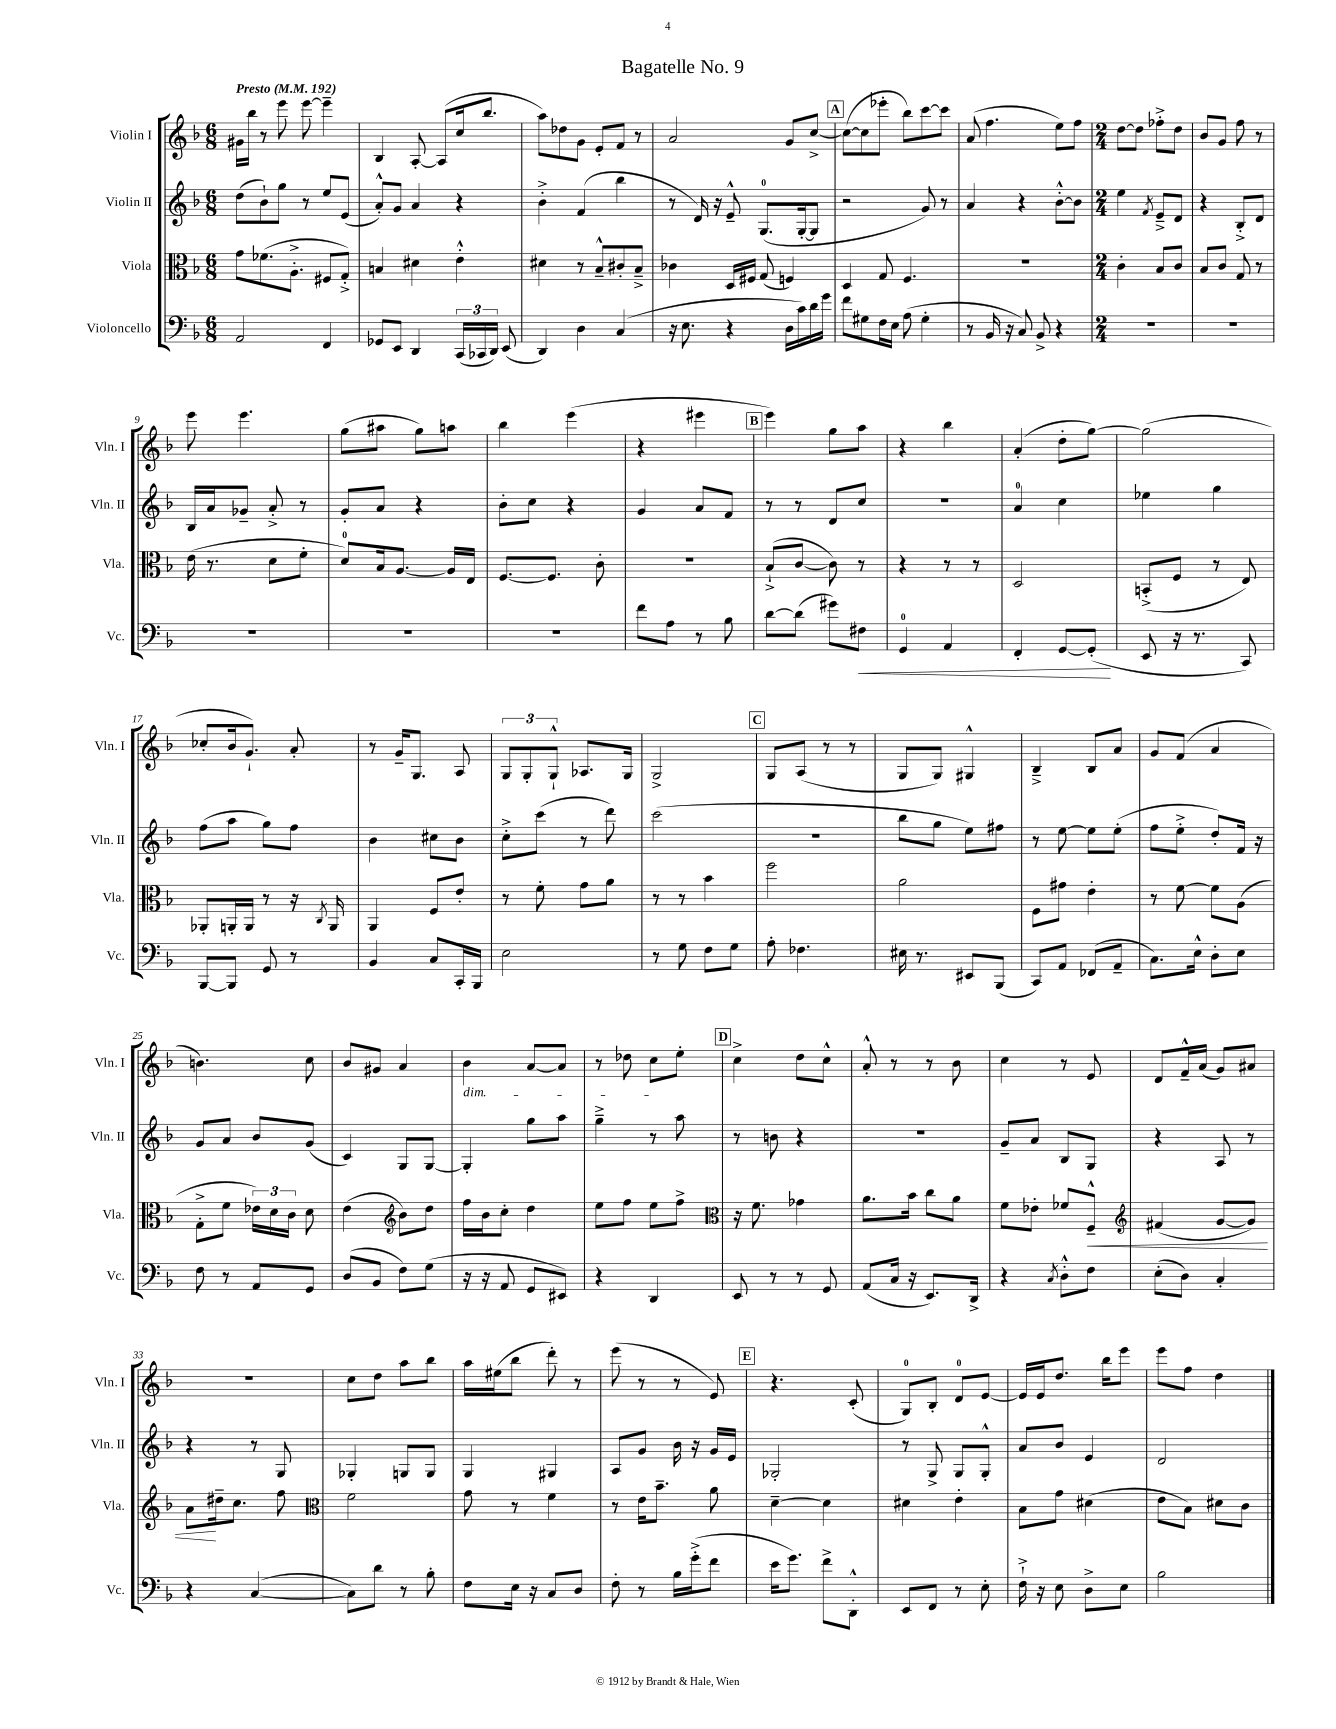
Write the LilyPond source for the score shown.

\header { title = "Bagatelle No. 9" }
<<
\new StaffGroup <<
\new Staff = "s0" \with { instrumentName = "Violin I" shortInstrumentName = "Vln. I" } {
    \clef treble \key f \major \numericTimeSignature \time 6/8 \tempo "Presto" 4 = 192
    \autoBeamOff gis'16[ bes''16] r8 e'''8 e'''8~ e'''4-- |
    bes4 a8~-. a8[( c''16 bes''8.] |
    a''8[) des''8 g'8] e'8[-. f'8] r8 |
    a'2 g'8[ c''8]~-> |
    \mark \markup { \box "A" } c''8[~( c''8 ees'''8]-. bes''8[) c'''8~ c'''8] |
    a'8( f''4. e''8[) f''8] |
    \numericTimeSignature \time 2/4 d''8[~ d''8] fes''8[-.-> d''8] |
    bes'8[ g'8] f''8 r8 |
    e'''8 e'''4. |
    g''8[( ais''8] g''8[) a''8] |
    bes''4 e'''4( |
    r4 eis'''4 |
    \mark \markup { \box "B" } e'''4) g''8[ a''8] |
    r4 bes''4 |
    a'4-.( d''8[-. g''8]~) |
    g''2( |
    ces''8[-. bes'16 g'8.]-!) a'8-. |
    r8 g'16[-- g8.] a8 |
    \tuplet 3/2 { g8[ g8-. g8]-!-^ } aes8.[ g16] |
    g2-> |
    \mark \markup { \box "C" } g8[ a8]( r8 r8 |
    g8[ g8]) gis4-^ |
    bes4---> bes8[ a'8] |
    g'8[ f'8]( a'4 |
    b'4.) c''8 |
    bes'8[ gis'8] a'4 |
    bes'4\dim a'8[~ a'8] |
    r8 des''8 c''8[\! e''8]-. |
    \mark \markup { \box "D" } c''4-> d''8[ c''8]-^ |
    a'8-.-^ r8 r8 bes'8 |
    c''4 r8 e'8 |
    d'8[ f'16---^ a'16]( g'8[) ais'8] |
    R2 |
    c''8[ d''8] a''8[ bes''8] |
    a''16[ eis''16( bes''8] d'''8-.) r8 |
    e'''8( r8 r8 e'8) |
    \mark \markup { \box "E" } r4. c'8-.( |
    g8[-0) bes8]-. d'8[-0 e'8]~ |
    e'16[ e'16 d''8.] bes''16[ e'''8] |
    e'''8[ f''8] d''4 \bar "|." |
}
\new Staff = "s1" \with { instrumentName = "Violin II" shortInstrumentName = "Vln. II" } {
    \clef treble \key f \major \numericTimeSignature \time 6/8
    \autoBeamOff d''8[( bes'8-!) g''8] r8 e''8[ e'8]( |
    a'8[-.-^) g'8] a'4 r4 |
    bes'4-.-> f'4( bes''4 |
    r8 d'16) r16 e'8---^ g8.[-0( g16~-. g8] |
    \mark \markup { \box "A" } r2 g'8) r8 |
    a'4 r4 bes'8[~-.-^ bes'8] |
    \numericTimeSignature \time 2/4 e''4 \acciaccatura { f'8 } e'8[---> d'8] |
    r4 bes8[-.-> d'8] |
    bes16[ a'16 ges'8]-- a'8-.-> r8 |
    g'8[-. a'8] r4 |
    bes'8[-. c''8] r4 |
    g'4 a'8[ f'8] |
    \mark \markup { \box "B" } r8 r8 d'8[ c''8] |
    R2 |
    a'4-0 c''4 |
    ees''4 g''4 |
    f''8[( a''8] g''8[) f''8] |
    bes'4 cis''8[ bes'8] |
    c''8[-.-> c'''8]( r8 d'''8) |
    c'''2( |
    \mark \markup { \box "C" } R2 |
    bes''8[ g''8] e''8[) fis''8] |
    r8 e''8~ e''8[ e''8]-.( |
    f''8[ e''8]-.-> d''8[-.) f'16] r16 |
    g'8[ a'8] bes'8[ g'8]( |
    c'4) g8[ g8]~ |
    g4-. g''8[ a''8] |
    g''4---> r8 a''8 |
    \mark \markup { \box "D" } r8 b'8 r4 |
    r2 |
    g'8[-- a'8] bes8[ g8] |
    r4 a8 r8 |
    r4 r8 g8 |
    ges4-. g8[ g8] |
    g4 gis4 |
    a8[ g'8] bes'16 r16 g'16[ e'16] |
    \mark \markup { \box "E" } ges2-. |
    r8 g8-> g8[ g8]-.-^ |
    a'8[ bes'8] e'4 |
    d'2 \bar "|." |
}
\new Staff = "s2" \with { instrumentName = "Viola" shortInstrumentName = "Vla." } {
    \clef alto \key f \major \numericTimeSignature \time 6/8
    \autoBeamOff g'8[ fes'8.( a8.]-.-> fis8[ g8]-.->) |
    b4 dis'4 e'4-.-^ |
    dis'4 r8 bes8[---^ cis'8-. bes8]---> |
    ces'4 d16[ fis16] g8( f4) |
    \mark \markup { \box "A" } d4 g8 f4. |
    R2. |
    \numericTimeSignature \time 2/4 c'4-. bes8[ c'8] |
    bes8[ c'8] g8 r8 |
    e'16( r8. d'8[ f'8]-. |
    d'8[-0) bes16 a8.]~ a16[ e16] |
    f8.[~ f8.] c'8-. |
    R2 |
    \mark \markup { \box "B" } bes8[-!->( c'8]~ c'8) r8 |
    r4 r8 r8 |
    d2 |
    b,8[-.->( f8] r8 e8) |
    aes,8[-. a,16-. a,16] r8 r16 \acciaccatura { c8 } a,16 |
    a,4 f8[ e'8]-. |
    r8 f'8-. g'8[ a'8] |
    r8 r8 bes'4 |
    \mark \markup { \box "C" } f''2 |
    a'2 |
    f8[ gis'8] e'4-. |
    r8 f'8~ f'8[ a8]( |
    g8[-.-> f'8] \tuplet 3/2 { ees'16[) d'16 c'16] } d'8 |
    e'4( \clef treble bes'8[) d''8] |
    f''16[ bes'16 c''8]-. d''4 |
    e''8[ f''8] e''8[ f''8]-> |
    \mark \markup { \box "D" } \clef alto r16 f'8. ges'4 |
    a'8.[ bes'16] c''8[ a'8] |
    f'8[ ees'8]-. fes'8[ f8]---^\< |
    \clef treble fis'4( g'8[~ g'8]) |
    a'8[\! dis''16-- c''8.] f''8 |
    \clef alto f'2 |
    g'8 r8 f'4 |
    r8 e'16[ bes'8.]-- a'8 |
    \mark \markup { \box "E" } d'4~-- d'4 |
    dis'4 e'4-. |
    bes8[ g'8] dis'4( |
    e'8[ bes8]) dis'8[ c'8] \bar "|." |
}
\new Staff = "s3" \with { instrumentName = "Violoncello" shortInstrumentName = "Vc." } {
    \clef bass \key f \major \numericTimeSignature \time 6/8
    \autoBeamOff a,2 f,4 |
    ges,8[ e,8] d,4 \tuplet 3/2 { c,16[( ces,16 d,16]) } e,8( |
    d,4) d4 c4( |
    r16 e8. r4 d16[ c'16) d'16 g'16] |
    \mark \markup { \box "A" } f'8[ gis8 f16 e16] a8( gis4-. |
    r8 bes,16 r16 c8) bes,8-> r4 |
    \numericTimeSignature \time 2/4 R2 |
    R2 |
    R2 |
    R2 |
    r2 |
    f'8[ a8] r8 bes8 |
    \mark \markup { \box "B" } d'8[~ d'8]( gis'8[) fis8]\< |
    g,4-0 a,4 |
    f,4-. g,8[~ g,8]-.\!( |
    e,8 r16 r8. c,8) |
    bes,,8[~ bes,,8] g,8 r8 |
    bes,4 c8[ c,16-. bes,,16] |
    e2 |
    r8 g8 f8[ g8] |
    \mark \markup { \box "C" } a8-. fes4. |
    eis16 r8. eis,8[ bes,,8]( |
    c,8[) a,8] fes,8[( a,8]-- |
    c8.[) e16]-^ d8[-. e8] |
    f8 r8 a,8[ g,8] |
    d8[( bes,8] f8[) g8]( |
    r16 r16 a,8 g,8[ eis,8]) |
    r4 d,4 |
    \mark \markup { \box "D" } e,8 r8 r8 g,8 |
    a,8[( c16] r16 e,8.[) d,16]-> |
    r4 \acciaccatura { c8 } d8[-.-^ f8] |
    e8[-.( d8]) c4-. |
    r4 c4~( |
    c8[) d'8] r8 bes8-. |
    f8[ e16] r16 c8[ d8] |
    f8-. r8 bes16[ g'16-.->( f'8] |
    \mark \markup { \box "E" } e'16[ g'8.]) f'8[-> d,8]-.-^ |
    e,8[ f,8] r8 e8-. |
    f16-!-> r16 e8 d8[-> e8] |
    bes2 \bar "|." |
}
>>
>>
